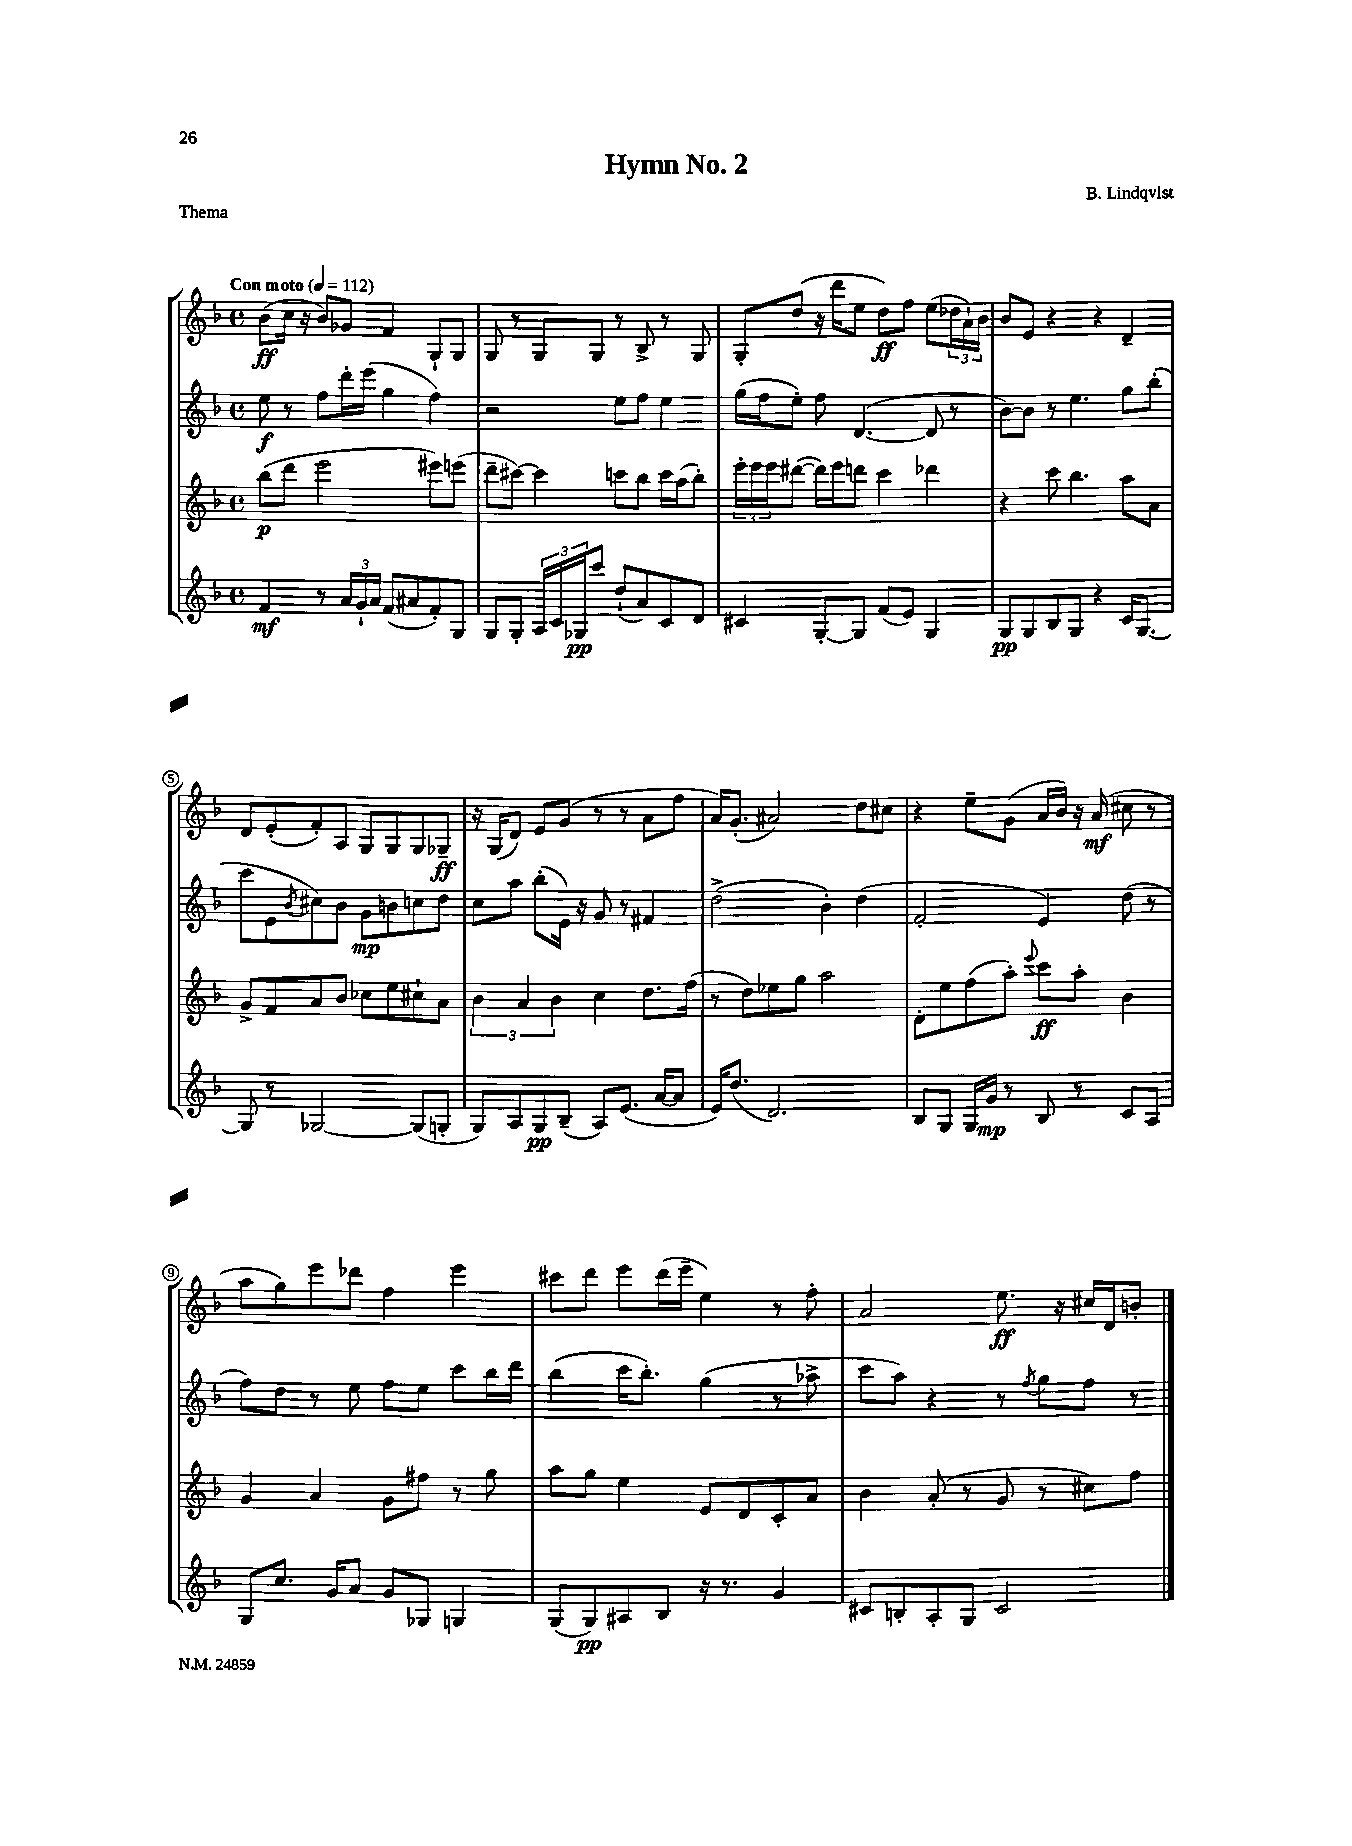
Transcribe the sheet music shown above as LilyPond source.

\header { title = "Hymn No. 2" composer = "B. Lindqvist" piece = "Thema" }
<<
\new StaffGroup <<
\new Staff = "s0" {
    \clef treble \key f \major \defaultTimeSignature \time 4/4 \tempo "Con moto" 4 = 112
    bes'8\ff( c''16 r16 bes'8) ges'8 f'4 g8-! g8 |
    g8 r8 g8 g8 r8 bes8-> r8 g8 |
    g8-. d''8( r16 d'''16 e''8 d''8\ff) f''8 e''8( \tuplet 3/2 { des''16 a'16-!) bes'16 } |
    bes'8 e'8 r4 r4 d'4-- |
    d'8 e'8-.( f'8-.) a8 g8 g8 g8 ges8--\ff |
    r16 g16( d'8) e'8 g'8( r8 r8 a'8 f''8 |
    a'16) g'8.-.( ais'2) d''8 cis''8 |
    r4 e''8-- g'8( a'16 bes'16) r16 a'16\mf( cis''8 r8 |
    a''8 g''8) e'''8 des'''8 f''4 e'''4 |
    cis'''8 d'''8 e'''8 d'''16( e'''16-- e''4) r8 f''8-. |
    a'2 e''8.\ff r16 cis''16 d'16 b'8-. \bar "|." |
}
\new Staff = "s1" {
    \clef treble \key f \major \defaultTimeSignature \time 4/4
    e''8\f r8 f''8 d'''16-. e'''16( g''4 f''4) |
    r2 e''8 f''8 e''4 |
    g''16( f''16 e''8-.) f''8 d'4.~( d'8 r8 |
    bes'8~) bes'8 r8 e''4. g''8 bes''8-.( |
    c'''8 e'8 \acciaccatura { bes'8 } cis''8) bes'8 g'8\mp b'8 c''8 d''8 |
    c''8 a''8 bes''8-.( e'16) r16 g'8 r8 fis'4 |
    d''2->( bes'4-.) d''4( |
    f'2-. e'4) d''8( r8 |
    f''8) d''8 r8 e''8 f''8 e''8 c'''8 bes''16 d'''16 |
    bes''4( c'''16 bes''8.-.) g''4( r8 aes''8-> |
    c'''8 a''8) r4 r8 \acciaccatura { f''8 } g''8 f''8 r8 \bar "|." |
}
\new Staff = "s2" {
    \clef treble \key f \major \defaultTimeSignature \time 4/4
    bes''8\p( d'''8 e'''2 eis'''8) e'''8( |
    d'''8-- cis'''8~) cis'''4 c'''8 bes''8 c'''16 a''16( bes''8-.) |
    \tuplet 3/2 { e'''16-. e'''16 e'''16 } dis'''8~( dis'''16) e'''16 d'''8 c'''4 des'''4 |
    r4 c'''8 bes''4. a''8 a'8 |
    g'8-> f'8 a'8 bes'8 ces''8 e''8 cis''8-! a'8 |
    \tuplet 3/2 { bes'4 a'4 bes'4 } c''4 d''8. f''16( |
    r8 d''8) ees''8 g''8 a''2 |
    d'8-. e''8 f''8( a''8-.) \appoggiatura { e'''8 } c'''8\ff a''8-. bes'4 |
    g'4 a'4 g'8 fis''8 r8 g''8 |
    a''8 g''8 e''4 e'8 d'8 c'8-. a'8 |
    bes'4 a'8-.( r8 g'8 r8 cis''8) f''8 \bar "|." |
}
\new Staff = "s3" {
    \clef treble \key f \major \defaultTimeSignature \time 4/4
    f'4\mf r8 \tuplet 3/2 { a'16 g'16-! a'16 } f'8( ais'8 f'8-.) g8 |
    g8 g8-. \tuplet 3/2 { a16 c'16 ges16\pp } c'''8 d''8-!( a'8) c'8 d'8 |
    cis'4 g8~-. g8 f'8( e'8) g4 |
    g8\pp g8 bes8 g8 r4 c'16 g8.~ |
    g8 r8 ges2~ ges8( g8-. |
    g8) a8 g8\pp bes8--( a8) e'8.( a'16~ a'8 |
    e'16) d''8.( d'2.) |
    bes8 g8 g16 g'16\mp r8 bes8 r8 c'8 a8 |
    g8 c''8. g'16 a'8 g'8 ges8 g4 |
    g8( g8\pp) ais8 bes8 r16 r8. g'4 |
    cis'8 b8-. a8-. g8 cis'2 \bar "|." |
}
>>
>>
\layout { \context { \Score \override BarNumber.stencil = #(make-stencil-circler 0.1 0.3 ly:text-interface::print) } }
